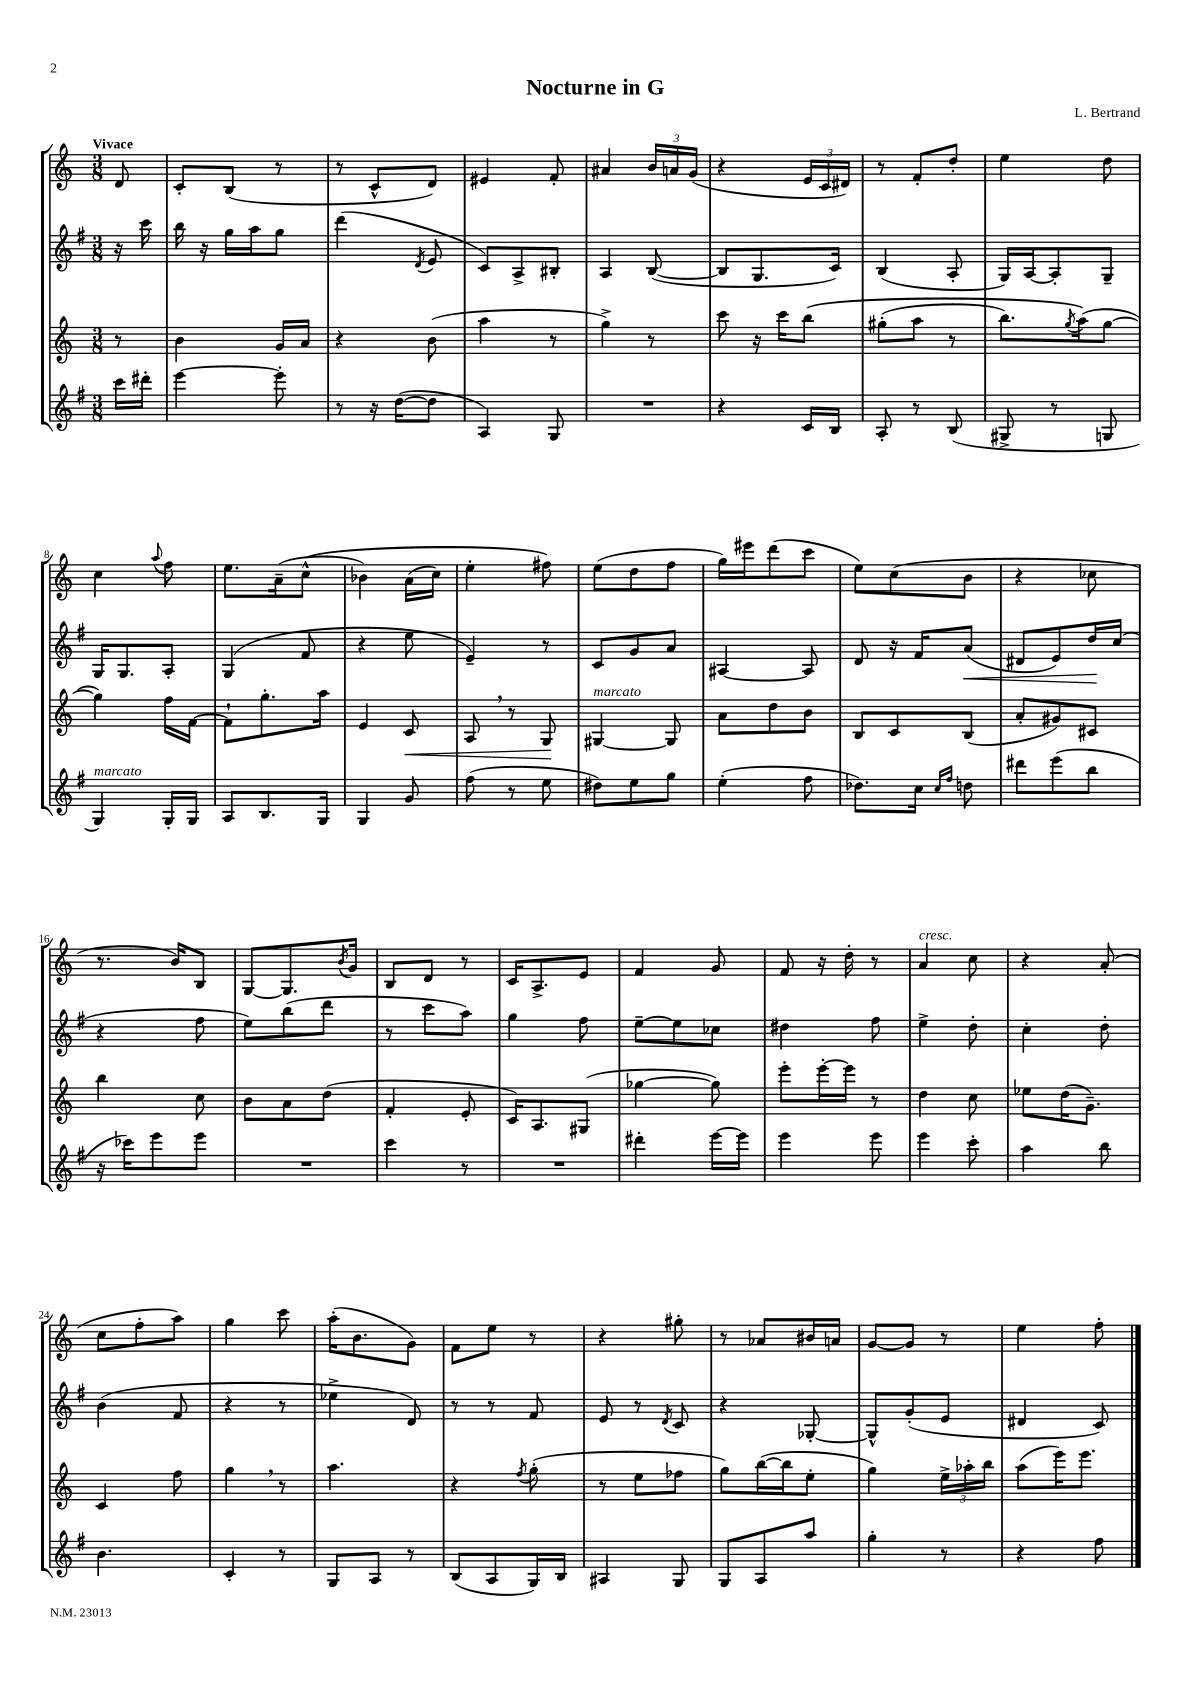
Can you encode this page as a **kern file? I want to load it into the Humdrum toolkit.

**kern	**kern	**kern	**kern
*staff4	*staff3	*staff2	*staff1
*clefG2	*clefG2	*clefG2	*clefG2
*k[f#]	*k[]	*k[f#]	*k[]
*M3/8	*M3/8	*M3/8	*M3/8
16ccc	8r	16r	8d
16ddd#'	.	16ccc	.
=	=	=	=
[4eee	4b	16bb	8c'
.	.	16r	.
.	.	16gg	(8B
.	.	16aa	.
8eee']	16g	8gg	8r
.	16a	.	.
=	=	=	=
8r	4r	(4ddd	8r
16r	.	.	8c^^
([16dd	.	.	.
.	.	8qd	.
8dd]	(8b	8e	8d)
=	=	=	=
4A)	4aa	8c)	4e#
.	.	8A^	.
8G	8r	8B#'	8f'
=	=	=	=
4.r	4gg^)	4A	4a#
.	8r	([8B	24b
.	.	.	24a
.	.	.	(24g
=	=	=	=
4r	8ccc	8B]	4r
.	16r	8.G	.
.	16ccc	.	.
16c	&(8bb	.	24e
.	.	.	24c
16B	.	16c)	.
.	.	.	24d#)
=	=	=	=
8A'	(8gg#'	(4B	8r
8r	8aa	.	8f'
(8B	8r	8A'	8dd'
=	=	=	=
8G#^	8.bb)	16G)	4ee
.	.	[16A	.
8r	.	8A']	.
.	8qgg	.	.
.	(16aa&)	.	.
8G	[8gg	8G~	8dd
=	=	=	=
4G)	4gg])	16G	4cc
.	.	8.G	.
.	.	.	8qqaa
16G'	16ff	8A'	8ff
16G	[16f	.	.
=	=	=	=
8A	8f`]	(4G	8.ee
8.B	8.gg'	.	.
.	.	.	(16a~
.	.	8f#	&(8cc^^
16G	16aa	.	.
=	=	=	=
4G	4e	4r	4b-)
8g	8c	8ee	(16a
.	.	.	16cc)
=	=	=	=
(8ff#	8A	4e~)	4ee'
8r	8r	.	.
8ee	8G	8r	8ff#&)
=	=	=	=
8dd#)	[4G#	8c	(8ee
8ee	.	8g	8dd
8gg	8G#]	8a	8ff
=	=	=	=
(4ee'	8a	[4A#	16gg)
.	.	.	16eee#
.	8dd	.	(8ddd
8ff#	8b	8A#]	8ccc
=	=	=	=
8.dd-)	8B	8d	8ee)
.	8c	16r	(8cc
16cc	.	16f#	.
16qqcc	.	.	.
16qqff#	.	.	.
8dd	(8B	(8a	8b
=	=	=	=
8ddd#	8a'	8d#	4r
(8eee	8g#)	8e)	.
8bb	8c#	16dd	8cc-
.	.	(16cc	.
=	=	=	=
16r	4bb	4r	8.r
16ccc-)	.	.	.
8eee	.	.	.
.	.	.	16b)
8eee	8cc	8ff#	8B
=	=	=	=
4.r	8b	8ee)	[8G
.	8a	(8bb	8.G]
.	(8dd	8ddd	.
.	.	.	8qb
.	.	.	16g
=	=	=	=
4ccc	4f'	8r	8B
.	.	8ccc	8d
8r	8e'	8aa)	8r
=	=	=	=
4.r	16c)	4gg	16c
.	8.A	.	8.A^
.	(8G#	8ff#	8e
=	=	=	=
4ddd#'	[4gg-	[8ee~	4f
.	.	8ee]	.
[16eee	8gg-])	8cc-	8g
16eee]	.	.	.
=	=	=	=
4eee	8eee'	4dd#	8f
.	[16eee'	.	16r
.	16eee]	.	16dd'
8eee	8r	8ff#	8r
=	=	=	=
4eee	4dd	4ee^	4a
8ccc'	8cc	8dd'	8cc
=	=	=	=
4aa	8ee-	4cc'	4r
.	(16dd	.	.
.	8.g~)	.	.
8bb	.	8dd'	(8a'
=	=	=	=
4.b	4c	(4b	8cc
.	.	.	8ff'
.	8ff	8f#	8aa)
=	=	=	=
4c'	4gg	4r	4gg
8r	8r	8r	8ccc
=	=	=	=
8G	4.aa	4ee-^	(16aa'
.	.	.	8.b
8A	.	.	.
8r	.	8d)	8g)
=	=	=	=
(8B	4r	8r	8f
8A	.	8r	8ee
.	8qff	.	.
16G)	(8gg'	8f#	8r
16B	.	.	.
=	=	=	=
4A#	8r	8e	4r
.	8ee	8r	.
.	.	8qd	.
8G	8ff-	8c	8gg#'
=	=	=	=
8G	8gg)	4r	8r
8A	([16bb	.	8a-
.	16bb]	.	.
8aa	8ee'	[8G-'	16b#
.	.	.	16a
=	=	=	=
4gg'	4gg)	8G-^^]	[8g
.	.	(8g'	8g]
8r	24ee^	8e	8r
.	24aa-'	.	.
.	24bb	.	.
=	=	=	=
4r	(8aa	4d#	4ee
.	16eee)	.	.
.	8.eee	.	.
8ff#	.	8c)	8ff'
==	==	==	==
*-	*-	*-	*-
